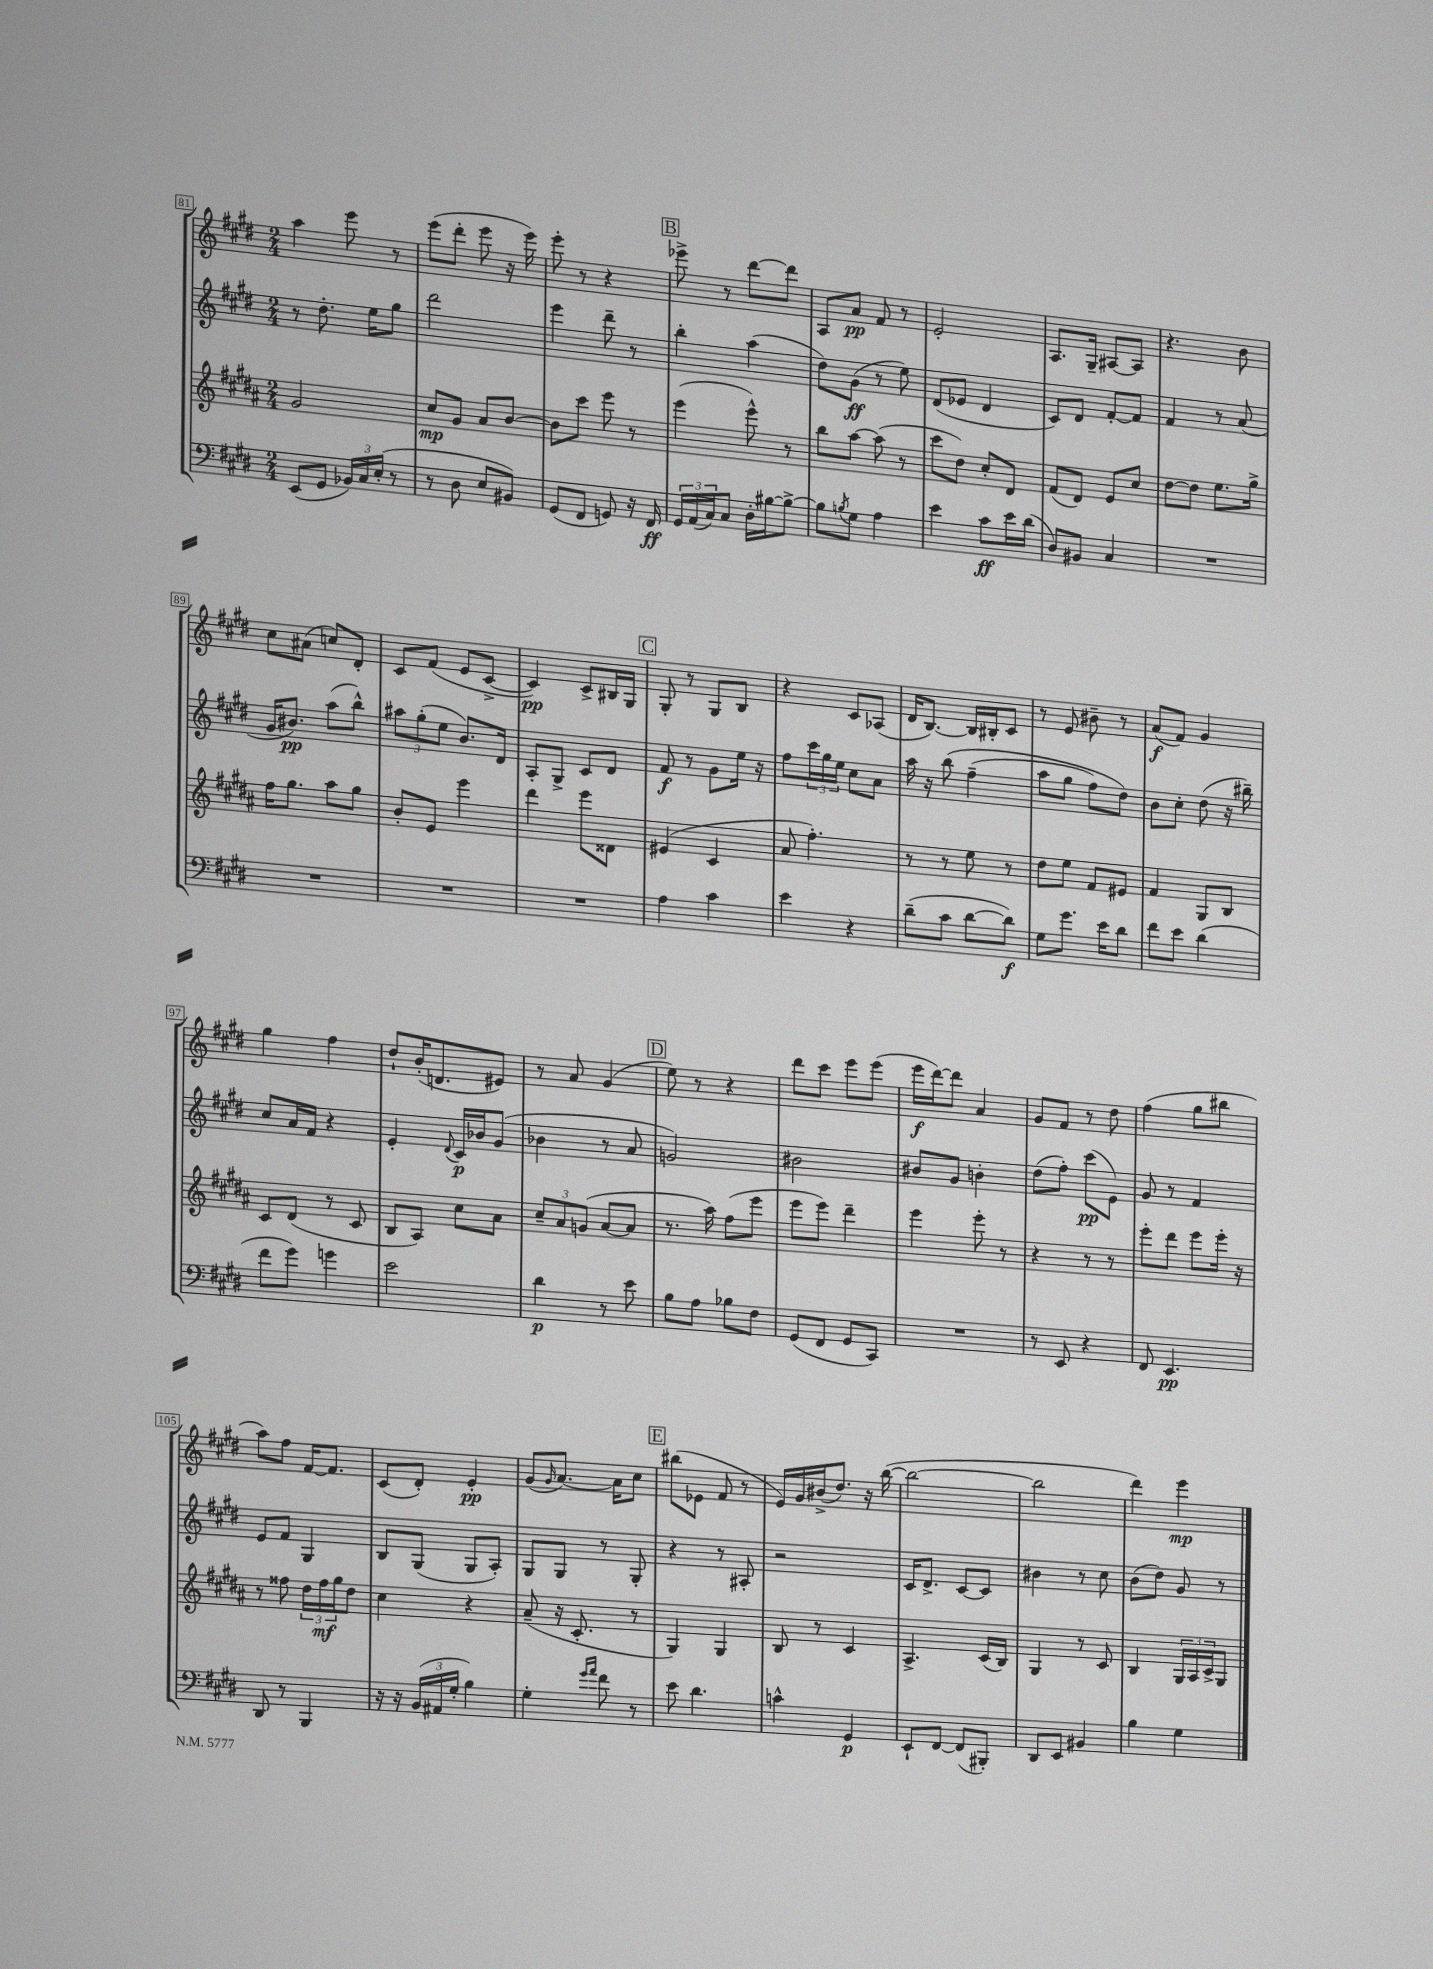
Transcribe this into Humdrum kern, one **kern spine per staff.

**kern	**kern	**kern	**kern
*staff4	*staff3	*staff2	*staff1
*clefF4	*clefG2	*clefG2	*clefG2
*k[f#c#g#d#]	*k[f#c#g#d#a#]	*k[f#c#g#d#]	*k[f#c#g#d#]
*M2/4	*M2/4	*M2/4	*M2/4
(8EE	2g#	8r	4aa
8GG#	.	8.dd#'	.
24BB-)	.	.	8eee
24C#	.	.	.
.	.	16ee	.
(24E'	.	.	.
8r	.	8gg#	8r
=	=	=	=
8r	8cc#	2ddd#	(8eee
8D#	8g#	.	8ddd#'
8E	8a#	.	8eee
8BB#)	[8b	.	16r
.	.	.	16eee)
=	=	=	=
(8GG#	8b]	4eee	8eee'
8FF#	8ccc#	.	8r
8GG)	8eee	8ddd#~	4r
16r	8r	8r	.
16FF#	.	.	.
=	=	=	=
24GG#	(4eee	4bb'	8eee-^
(24AA	.	.	.
24C#)	.	.	.
8C#	.	.	8r
16D#'	8eee^^)	(4aa	[8ddd#
[16B#	.	.	.
8B#^_	8r	.	8ddd#]
=	=	=	=
8B#]	8bb	8dd#)	8A
8qB	.	.	.
8G#	[8aa#	(8g#	8a
4A	(8aa#]	8r	8f#
.	8r	8ee)	8r
=	=	=	=
4e	8ccc#	(8d#	2e'
.	8dd#)	8e-	.
8c#	8cc#'	4d#	.
16e	8d#	.	.
(16d#	.	.	.
=	=	=	=
8D#)	(8f#	8c#)	8.A
8BB#	8d#)	8d#	.
.	.	.	16G#~
4C#	8e	[8f#'	[8A#
.	8cc#	8f#]	8A#]
=	=	=	=
2r	[8dd#	4f#	4.r
.	8dd#]	.	.
.	8.ee	8r	.
.	.	(8a	8b
.	16gg#^	.	.
=	=	=	=
2r	16ff#	16g#	8cc#
.	8.gg#	8.b#)	.
.	.	.	(8a#
.	8aa#	(8aa	8cc)
.	8gg#	8bb^^)	8d#'
=	=	=	=
2r	8b'	12aa#	8c#
.	.	(12gg#'	.
.	8e	.	(8f#
.	.	12ee	.
.	4eee	8.b)	8e
.	.	.	[8c#^
.	.	16d#	.
=	=	=	=
2r	4ddd#	8A'	4c#])
.	.	8G#^	.
.	8eee	8c#	8c#^
.	8d##	8d#	16B#
.	.	.	16G#
=	=	=	=
4A	(4e#	8f#	8G#'
.	.	8r	8r
4c#	4c#	8g#	8G#
.	.	16ee	8B
.	.	16r	.
=	=	=	=
4e	8a#	8ff#	4r
.	4.ff#')	24ccc#	.
.	.	24gg#	.
.	.	24ee	.
4r	.	8cc#	8c#
.	.	8a	(8A-
=	=	=	=
(8d#~	8r	16aa	16d#
.	.	16r	[8.B)
8c#	8r	&(8bb	.
[8d#	8ee	(4ff#~	16B]
.	.	.	16B#'
8d#])	8r	.	8c#
=	=	=	=
8G#	8dd#	8aa	8r
8.g#	8ee	8gg#	8e
.	8f#	8ff#)	8b#~
16e	.	.	.
8d#	8e#	8dd#&)	8r
=	=	=	=
8f#	4f#	8b	(8a
8e	.	8cc#'	8f#)
(4d#	8G#	(8dd#	4g#
.	8B	16r	.
.	.	16bb#~)	.
=	=	=	=
8f#	8c#	8cc#	4gg#
8g#)	(8d#	16a	.
.	.	16f#	.
4g	8r	4r	4ff#
.	8c#	.	.
=	=	=	=
2e	8B	4e'	8dd#`
.	8A#)	.	(16b'
.	.	.	8.d
.	.	8qqd#	.
.	8cc#	16c#	.
.	.	16b-	.
.	8a#	(8g#	8e#)
=	=	=	=
4d#	12cc#~	4b-	8r
.	12a#	.	.
.	.	.	8a
.	(12g	.	.
8r	[8a#	8r	(4g#
8e	8a#]	8a	.
=	=	=	=
8B	8.r	2g)	8ee)
8A	.	.	8r
.	16aa#)	.	.
8B-	(8ff#	.	4r
8F#	8eee	.	.
=	=	=	=
(8GG#	8eee	2b#	8ddd#
8FF#	8eee)	.	8ccc#
8GG#	4ddd#~	.	8eee
8CC#)	.	.	(8eee
=	=	=	=
2r	4eee	8b#	16eee
.	.	.	[16ddd#)
.	.	8g#	8ddd#]
.	8eee'	4b'	4a
.	8r	.	.
=	=	=	=
8r	4r	(8dd#	8g#
8EE	.	8ff#')	8f#
4r	8r	(8ccc#	8r
.	8r	8e)	8dd#
=	=	=	=
8FF#	8eee'	8g#	(4ff#
4.EE	8ddd#	8r	.
.	8eee	4f#	8gg#
.	16eee'	.	8bb#
.	16r	.	.
=	=	=	=
8DD#	8r	8e	8aa)
8r	8ff##	8f#	8ff#
4BBB	24dd#	4G#	[16f#
.	24ff##	.	.
.	.	.	8.f#]
.	24gg#	.	.
.	8dd#	.	.
=	=	=	=
16r	4cc#	8B	(8c#
16r	.	.	.
(24BB	.	(8G#	8d#')
24AA#	.	.	.
24G#'	.	.	.
4B)	4r	8G#	4e'
.	.	8A')	.
=	=	=	=
4G#'	(8a#~	8G#	(8g#
.	.	.	16qqg#
.	16r	8G#	[8.a)
.	8.c#'	.	.
16qqg#	.	.	.
16qqa	.	.	.
8f#	.	8r	.
.	.	.	16a]
8r	8r	8G#'	8cc#
=	=	=	=
8e	4G#)	4r	(8bb#
4.d#	.	.	8e-
.	4G#	8r	8f#
.	.	8A#'	8r
=	=	=	=
4c^^	8B	2r	16e)
.	.	.	16g#
.	8r	.	(16b#^
.	.	.	8.dd#)
4GG#	4c#	.	.
.	.	.	16r
.	.	.	([16bb
=	=	=	=
8EE`	4.A#^	16c#	2bb_
.	.	8.d#^	.
[8FF#	.	.	.
(8FF#]	.	[8c#	.
8BBB#')	(16c#	8c#]	.
.	16B)	.	.
=	=	=	=
8DD#	4G#	4b#	2bb]
8EE	.	.	.
4BB#	8r	8r	.
.	8c#	8cc#	.
=	=	=	=
4B	4B	(8b	4ddd#)
.	.	8dd#)	.
4G#	24G#	8g#	4eee
.	24A#	.	.
.	24c#^	.	.
.	8G#	8r	.
==	==	==	==
*-	*-	*-	*-
